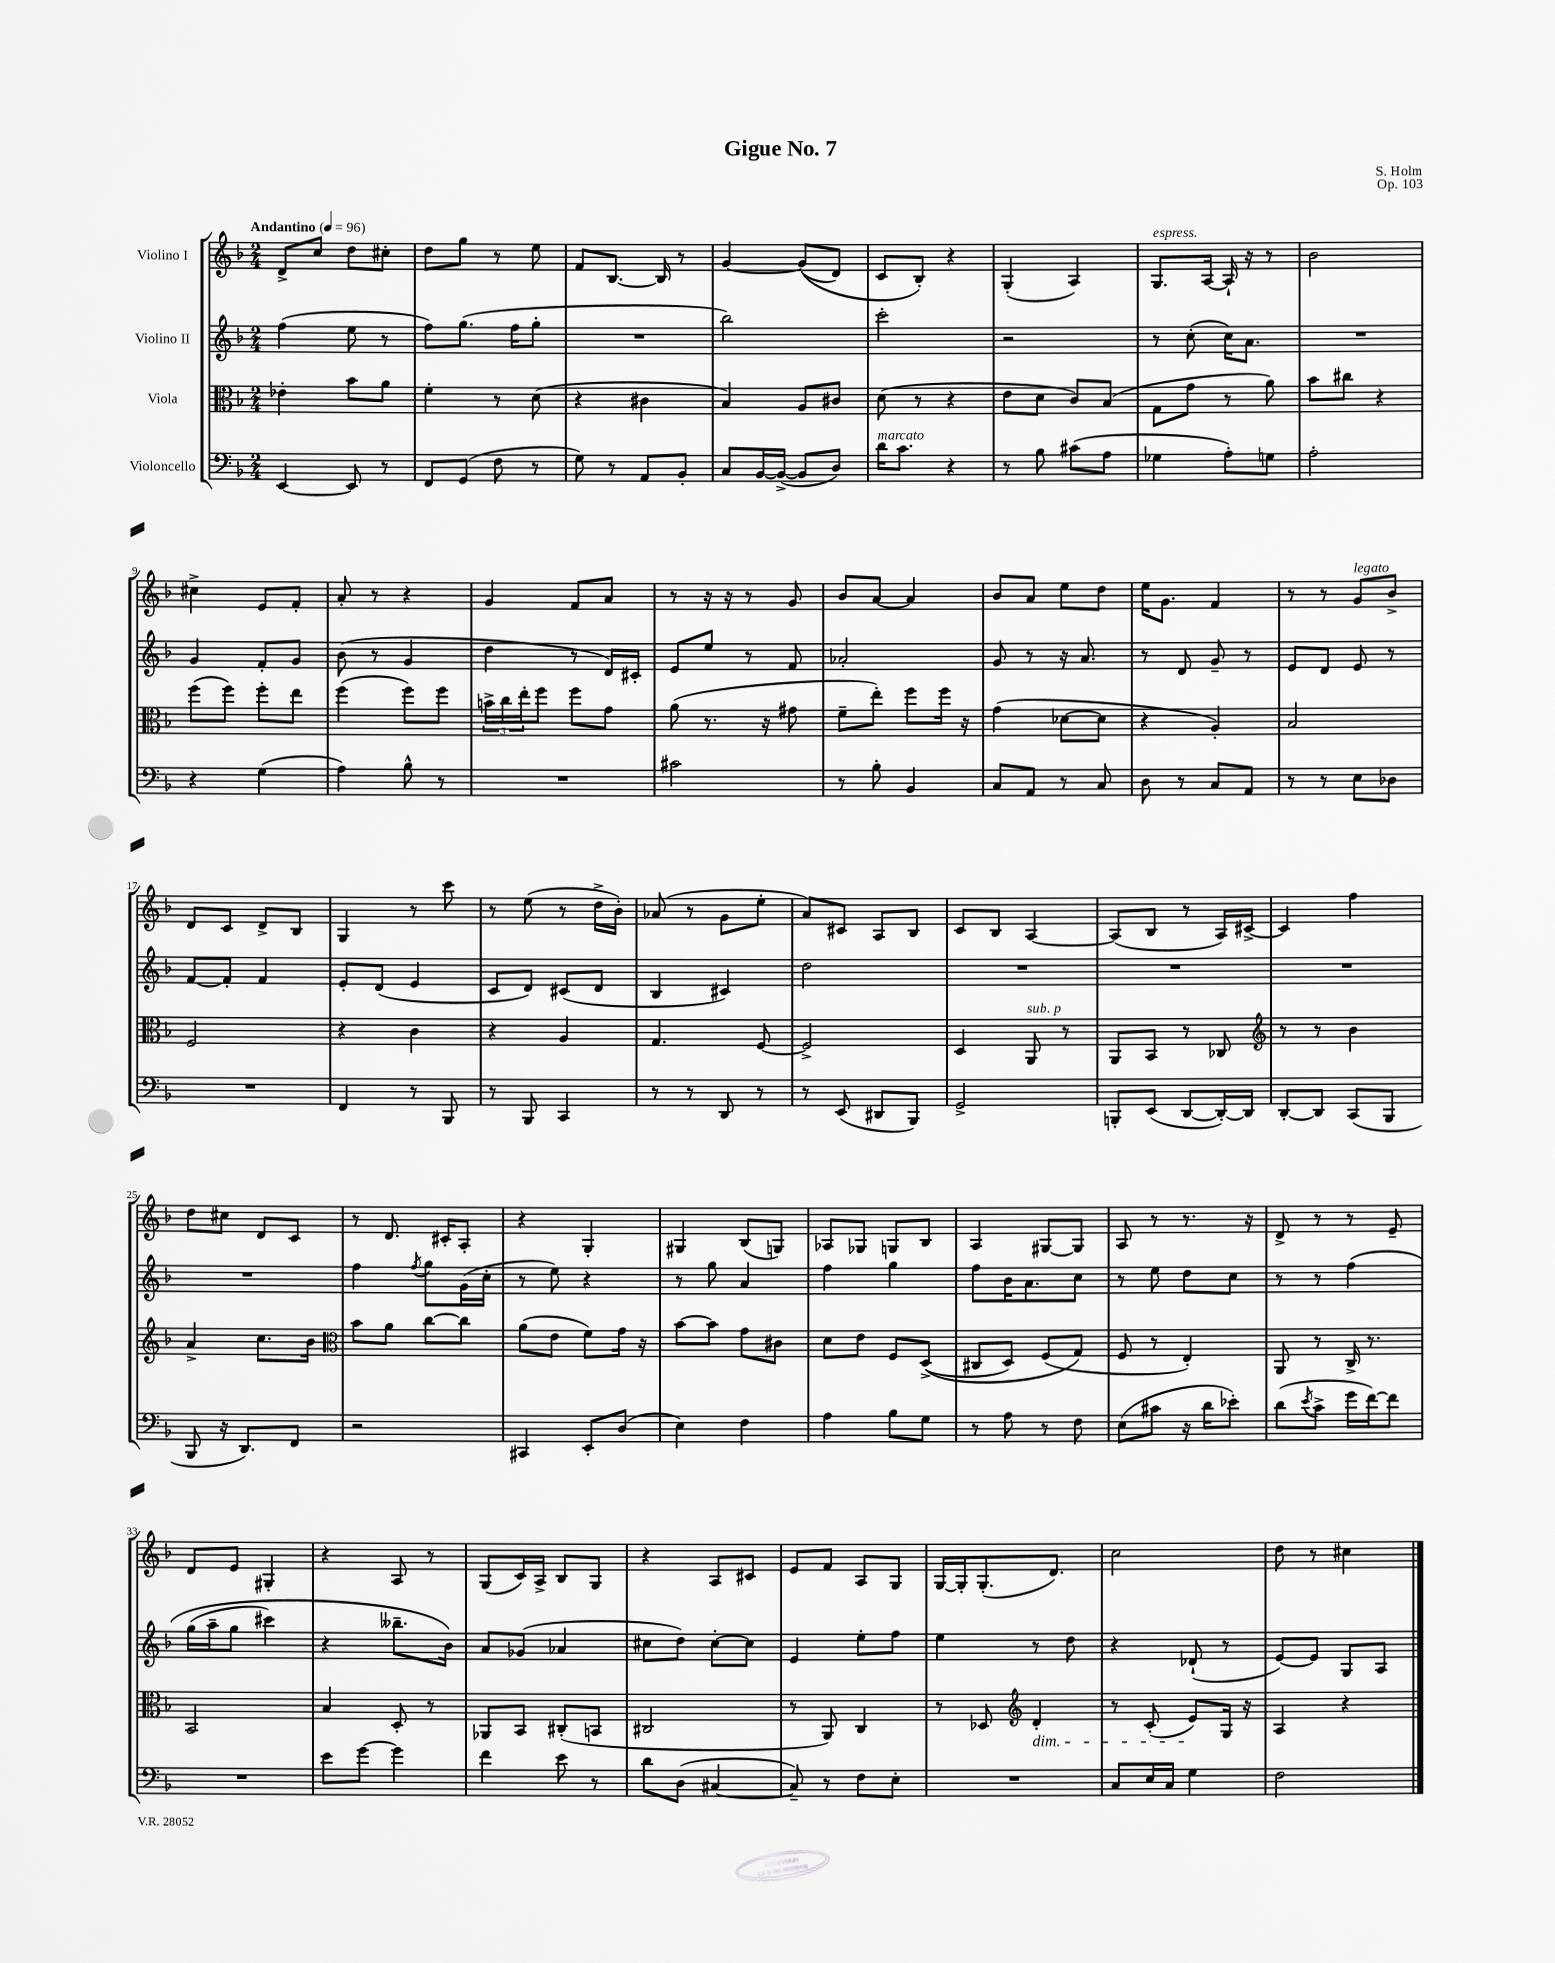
\header { title = "Gigue No. 7" composer = "S. Holm" opus = "Op. 103" }
<<
\new StaffGroup <<
\new Staff = "s0" \with { instrumentName = "Violino I" } {
    \clef treble \key f \major \numericTimeSignature \time 2/4 \tempo "Andantino" 4 = 96
    d'8-> c''8 d''8 cis''8-. |
    d''8 g''8 r8 e''8 |
    f'8 bes8.~ bes16 r8 |
    g'4~ g'8(\( d'8) |
    c'8 bes8-.\) r4 |
    g4-.( a4) |
    g8.^\markup { \italic "espress." } a16~ a16-! r16 r8 |
    bes'2 |
    cis''4-> e'8 f'8-. |
    a'8-. r8 r4 |
    g'4 f'8 a'8 |
    r8 r16 r16 r8 g'8 |
    bes'8 a'8~ a'4 |
    bes'8 a'8 e''8 d''8 |
    e''16 g'8. f'4 |
    r8 r8 g'8^\markup { \italic "legato" } bes'8-> |
    d'8 c'8 d'8-> bes8 |
    g4 r8 c'''8 |
    r8 e''8( r8 d''16-> bes'16-.) |
    aes'8( r8 g'8 e''8-. |
    a'8) cis'8 a8 bes8 |
    c'8 bes8 a4~ |
    a8( bes8 r8 a16) cis'16~-> |
    cis'4 f''4 |
    d''8 cis''8 d'8 c'8 |
    r8 d'8. cis'16-. a8-. |
    r4 g4-. |
    gis4 bes8( g8) |
    aes8 ges8 g8 bes8 |
    a4 gis8~ gis8 |
    a8 r8 r8. r16 |
    d'8-> r8 r8 e'8-- |
    d'8 e'8 gis4-. |
    r4 a8 r8 |
    g8( c'16) a16-> bes8 g8 |
    r4 a8 cis'8 |
    e'8 f'8 a8 g8 |
    g16~ g16-. g8.-.( d'8.) |
    c''2 |
    d''8 r8 cis''4 \bar "|." |
}
\new Staff = "s1" \with { instrumentName = "Violino II" } {
    \clef treble \key f \major \numericTimeSignature \time 2/4
    f''4( e''8 r8 |
    f''8) g''8.( f''16 g''8-. |
    R2 |
    bes''2) |
    c'''2-. |
    r2 |
    r8 c''8-.( c''16) a'8. |
    R2 |
    g'4 f'8-. g'8 |
    bes'8( r8 g'4 |
    d''4 r8 d'16) cis'16-. |
    e'8 e''8 r8 f'8 |
    aes'2-. |
    g'8 r8 r16 a'8. |
    r8 d'8 g'8-- r8 |
    e'8 d'8 e'8 r8 |
    f'8~ f'8-. f'4 |
    e'8-. d'8( e'4 |
    c'8 d'8) cis'8( d'8 |
    bes4 cis'4) |
    d''2 |
    R2 |
    R2 |
    R2 |
    R2 |
    f''4 \acciaccatura { f''8 } g''8 g'16( c''16-. |
    r8 e''8) r4 |
    r8 g''8 a'4 |
    f''4 g''4 |
    f''8 bes'16 a'8. c''8 |
    r8 e''8 d''8 c''8 |
    r8 r8 f''4\( |
    g''16( a''16-- g''8 cis'''4) |
    r4 beses''8.-- bes'16\) |
    a'8 ges'8( aes'4 |
    cis''8 d''8) cis''8~-. cis''8 |
    e'4 e''8-. f''8 |
    e''4 r8 d''8 |
    r4 des'8-!( r8 |
    e'8~) e'8 g8 a8 \bar "|." |
}
\new Staff = "s2" \with { instrumentName = "Viola" } {
    \clef alto \key f \major \numericTimeSignature \time 2/4
    ees'4-. bes'8 a'8 |
    f'4-. r8 d'8( |
    r4 cis'4 |
    bes4) a8 cis'8 |
    d'8( r8 r4 |
    e'8 d'8 c'8) bes8( |
    g8 g'8 r8 a'8) |
    bes'8 cis''8 r4 |
    f''8( f''8) f''8-. e''8 |
    f''4( f''8) f''8 |
    \tuplet 3/2 { b'16-> c''16 e''16-. } f''8 f''8 g'8 |
    a'8( r8. r16 gis'8 |
    f'8-- e''8-.) f''8 f''16 r16 |
    g'4( des'8~ des'8 |
    r4 a4-.) |
    bes2 |
    f2 |
    r4 c'4 |
    r4 a4 |
    g4. f8~ |
    f2-> |
    d4 a,8^\markup { \italic "sub. p" } r8 |
    a,8 bes,8 r8 ces8 |
    \clef treble r8 r8 bes'4 |
    a'4-> c''8. bes'16 |
    \clef alto bes'8 a'8 c''8~ c''8 |
    a'8( e'8 f'8) g'16 r16 |
    bes'8~ bes'8 g'8 cis'8 |
    d'8 e'8 f8 d8->(\( |
    cis8 d8) f8( g8\) |
    f8 r8 e4-.) |
    a,8 r8 c16-> r8. |
    bes,2 |
    bes4 d8-. r8 |
    aes,8 bes,8 cis8-.( b,8 |
    cis2 |
    r8 a,8) c4 |
    r8 des8 \clef treble d'4-.\dim |
    r8 c'8-.( e'8\!) g16 r16 |
    a4 r4 \bar "|." |
}
\new Staff = "s3" \with { instrumentName = "Violoncello" } {
    \clef bass \key f \major \numericTimeSignature \time 2/4
    e,4~ e,8 r8 |
    f,8 g,8( f8 r8 |
    g8) r8 a,8 bes,8-. |
    c8 bes,16~ bes,16~->( bes,8 d8) |
    d'16^\markup { \italic "marcato" } c'8. r4 |
    r8 bes8 cis'8( a8 |
    ges4 a8-.) g8 |
    a2-. |
    r4 g4( |
    a4) bes8-^ r8 |
    R2 |
    cis'2 |
    r8 bes8-. bes,4 |
    c8 a,8 r8 c8 |
    d8 r8 c8 a,8 |
    r8 r8 e8 des8 |
    R2 |
    f,4 r8 bes,,8 |
    r8 bes,,8 c,4 |
    r8 r8 d,8 r8 |
    r8 e,8( dis,8 bes,,8) |
    g,2-> |
    b,,8-. e,8( d,8~ d,16~-.) d,16 |
    d,8~-. d,8 c,8( bes,,8 |
    bes,,8 r16 d,8.) f,8 |
    r2 |
    cis,4 e,8-. d8( |
    e4) f4 |
    a4 bes8 g8 |
    r8 a8 r8 f8 |
    e8( cis'8 r16 d'16 ees'8-.) |
    d'8( \acciaccatura { e'8 } c'8-> g'16 f'16~) f'8 |
    R2 |
    e'8 g'8~ g'4 |
    f'4 e'8 r8 |
    d'8 d8( cis4~ |
    cis8--) r8 f8 e8-. |
    R2 |
    c8 e16 c16 g4 |
    f2 \bar "|." |
}
>>
>>
